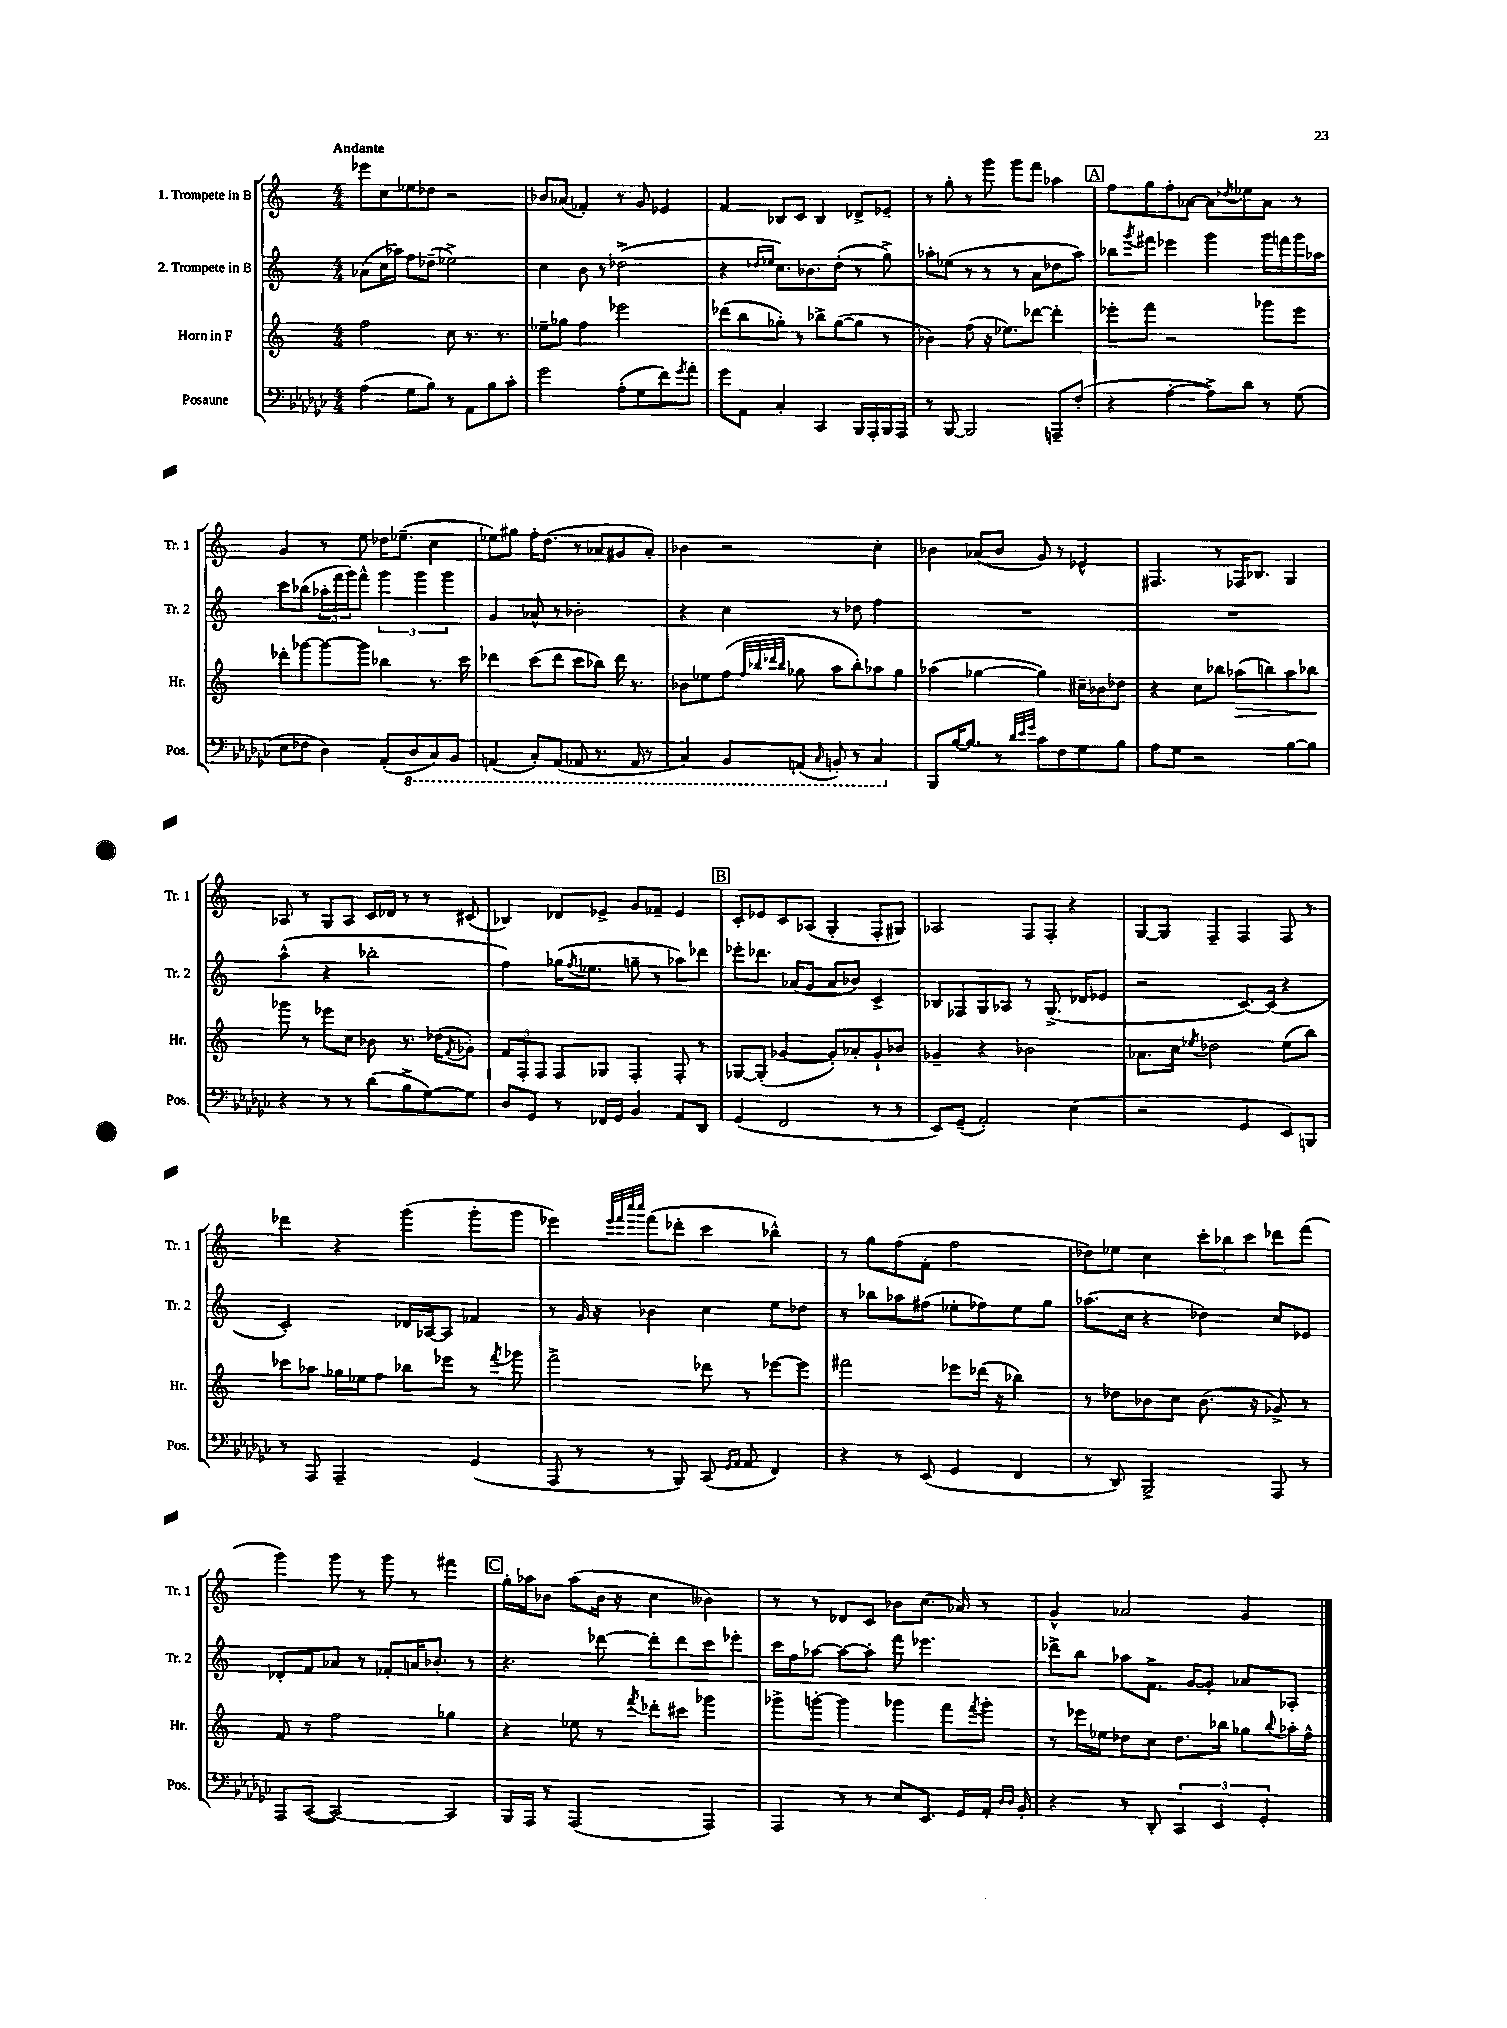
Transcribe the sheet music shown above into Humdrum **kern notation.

**kern	**kern	**dynam	**kern	**kern
*part4	*part3	*part3	*part2	*part1
*staff4	*staff3	*staff3	*staff2	*staff1
*I"Posaune	*I"Horn in F	*	*I"2. Trompete in B	*I"1. Trompete in B
*I'Pos.	*I'Hr.	*	*I'Tr. 2	*I'Tr. 1
*clefF4	*clefG2	*	*clefG2	*clefG2
*k[b-e-a-d-g-c-]	*k[]	*	*k[]	*k[]
*M4/4	*M4/4	*	*M4/4	*M4/4
=1	=1	=1	=1	=1
!	!	!	!	!LO:TX:a:B:t=Andante
(4A-\	2ff\	.	(8a-X\L	8eee-X\L
.	.	.	16cc\L	8cc\
.	.	.	16aa-X\JJ)	.
8G-\L	.	.	8ff\L	8ee-X\
8B-\J)	.	.	(8dd-X~\J	8dd-X\J
8r	8cc\	.	2ee-X^\)	2r
8AA-\L	8.r	.	.	.
8B-\	.	.	.	.
.	8.r	.	.	.
8c-'\J	.	.	.	.
=2	=2	=2	=2	=2
2g-\	8ee-X~\L	.	4cc\	8b-X/L
.	8gg-X\J	.	.	(8a-X/J
.	4ff\	.	8b\	4f-X'/)
.	.	.	8r	.
(8A-'\L	2eee-X\	.	(2dd-X^\	8r
8G-\	.	.	.	8g/
8f\)	.	.	.	4e-X/
8qg-/	.	.	.	.
8a-'\J	.	.	.	.
=3	=3	=3	=3	=3
8g-\L	(8ddd-X\L	.	4r	4f/
8AA-\J	8bb\	.	.	.
.	.	.	16qqdd-X/LL	.
.	.	.	16qqee-X/JJ	.
4C-'/	8gg-X'\J)	.	8.cc\L)	8B-X/L
.	8r	.	.	8c/J
.	.	.	8.b-X\	.
4CC-/	8bb-X^\L	.	.	4B-/
.	([8gg-\	.	(8dd-'\J	.
16BBB-/LL	8gg-\J]	.	8r	8d-X^/L
16AAA-'/	.	.	.	.
16BBB-/	8r	.	8gg^\)	8e-X~/J
16AAA-/JJ	.	.	.	.
=4	=4	=4	=4	=4
8r	4b-X\)	.	8aa-X'\L	8r
[8BBB-/	.	.	(8ee-X\J	8gg'\
2BBB-/]	(8ff\	.	8r	8r
.	16r	.	8r	8ggg\
.	8.ee-X\L)	.	.	.
.	.	.	8r	8ggg\L
.	[8ddd-X\J	.	8a\L	8fff\J
8AAAn~/L	4ddd-'\]	.	8dd-X\	4aa-X\
(8F'/J	.	.	8aa-\J)	.
!!LO:REH:place=s1:t=A
=5	=5	=5	=5	=5
4r	8eee-X'\L	.	8bb-X\L	8ff\L
.	.	.	8qggg/	.
.	8fff\J	.	8fff#X\J	8gg\
[4A-'\	2r	.	4eee-X\	8ff'\
.	.	.	.	[8a-X\J
8A-^\L])	.	.	4ggg\	8a-\L]
.	.	.	.	8qdd-X/
8d-\J	.	.	.	8ee-X\
8r	8ggg-X\L	.	16ggg\LL	8a-\J
.	.	.	16fffn\	.
(8G-\	8eee-\J	.	16ggg\	8r
.	.	.	16aa-X\JJ	.
!!LO:LB:g=z
=6	=6	=6	=6	=6
8E-\L	8ddd-X'\L	.	8ccc\L	4g/
8F-X\J	[8ggg-X\	.	(8bb-X\J	.
4D-\)	8ggg-\_	.	24aa-X'\LL	8r
.	.	.	24fff\	.
.	.	.	24ggg\J)	.
.	8ggg-\J]	.	8fff^^\J	8ee\
(8AA-'/L	4bb-X\	.	6ggg\	16dd-X\KL
.	.	.	.	(8.ee-X~\J
*8ba	*	*	*	*
8DD-/	.	.	.	.
.	.	.	6ggg\	.
8CC-/)	8.r	.	.	4cc\
.	.	.	6ggg\	.
8BBB-/J	.	.	.	.
.	16ccc\	.	.	.
=7	=7	=7	=7	=7
(4AAAn/	4ddd-X\	.	4g/	8ee-X\L)
.	.	.	.	8gg#X\J
8CC-'/L)	(8ccc\L	.	8a-X^^/	16ff'\KL
.	.	.	.	(8.dd\J
(8AAA/J	8ddd-\J	.	8r	.
8AAA-X/	8ccc\L	.	2b-X'\	8r
8.r	8bb-X\J)	.	.	8a-X/L
.	16ddd-\	.	.	8g#X/
16AAA-/	8.r	.	.	.
8r	.	.	.	8a-'/J)
=8	=8	=8	=8	=8
4CC-/)	8b-X\L	.	4r	4b-X\
.	8ee-X\	.	.	.
8BBB-/L	(8ff\J	.	4cc\	2r
.	32qqff/LLL	.	.	.
.	32qqbb-X/	.	.	.
.	32qqddd-X/	.	.	.
.	32qqbb-/JJJ	.	.	.
(8AAAn/J	8gg-X\	.	.	.
16qqCC-/	.	.	.	.
8BBBn'/)	8aa\L	.	8r	.
8r	8bb-'\)	.	8dd-X\	.
4CC-/	8aa-X\	.	4ff\	4cc'\
.	8gg-\J	.	.	.
=9	=9	=9	=9	=9
*X8ba	*	*	*	*
8BBB-/L	(4aa-X\	.	1r	4b-X\
[16B-/K	.	.	.	.
8.B-/J]	.	.	.	.
.	[4gg-X\	.	.	(8a-X/L
8r	.	.	.	8b-/J
32qqd-/LLL	.	.	.	.
32qqe-/	.	.	.	.
32qqg-/JJJ	.	.	.	.
8c-\L	4gg-\])	.	.	8g/)
8F\	.	.	.	8r
8G-\	16cc#X~\LL	.	.	4e-X^^/
.	16b-X\J	.	.	.
8B-\J	8dd-X\J	.	.	.
=10	=10	=10	=10	=10
8A-\L	4r	.	1r	4.F#X/
8G-\J	.	.	.	.
2r	8cc\L	.	.	.
.	8bb-X\J	.	.	8r
!	!	!LO:HP:b	!	!
.	(8aa-X\L	>	.	16F-X/KL
.	.	.	.	8.B-X/J
.	8bbn\)	.	.	.
[8B-\L	8aa-\	.	.	4G/
8B-\J]	8bb-X\J	.	.	.
.	.	]	.	.
!!LO:LB:g=z
=11	=11	=11	=11	=11
4r	8ggg-X\	.	(4aa^^\	8A-X/
.	8r	.	.	8r
8r	8eee-X\L	.	4r	8G/L
8r	8cc\J	.	.	8A-/J
(8d-\L	8b-X\	.	2bb-X'\	16c/LL
.	.	.	.	16d-X/JJ
8B-^\	8.r	.	.	8r
[8G-\)	.	.	.	8r
.	(16dd-X\KL	.	.	.
.	8qf/	.	.	.
8G-\J]	8g-X'\J)	.	.	(8c#X/
=12	=12	=12	=12	=12
8D-/L	12f/L	.	4ff\)	4B-X/)
.	12F'/	.	.	.
8GG-/J	.	.	.	.
.	12F/J	.	.	.
8r	8F/L	.	(16gg-X\KL	8d-X/L
.	.	.	8qff/	.
.	.	.	8.ee-X\J	.
16FF-X/LL	8G-X/J	.	.	8e-X^/J
16GG-/JJ	.	.	.	.
4BB-/	4F'/	.	8ggn~\	8g/L
.	.	.	8r	8f-X~/J
8AA-/L	8F'/	.	8aa-X\L)	4e-/
8DD-/J	8r	.	8ddd-X\J	.
!!LO:REH:place=s1:t=B
=13	=13	=13	=13	=13
(4GG-/	[8G-X/L	.	8eee-X'\L	8c'/L
.	(8G-'/J]	.	8.ddd-X\J	8e-X/
2FF/	[4g-X/	.	.	8c/
.	.	.	(16a-X/KL	.
.	.	.	8g/J	(8A-X/J
.	8g-'/L])	.	8a-/L	4G'/
.	8a-X'/	.	8b-X/J)	.
8r	8g-`/	.	4c^/	8F'/L
8r	8b-X/J	.	.	8G#X/J)
=14	=14	=14	=14	=14
8EE-/L)	4g-X~/	.	8B-X/L	2A-X/
(8GG-~/J	.	.	8F-X/	.
2AA-'/)	4r	.	8G/	.
.	.	.	8A-X/J	.
.	2b-X\	.	8r	8F/L
.	.	.	(8.G^/	8F'/J
(4E-\	.	.	.	4r
.	.	.	16d-X/KL	.
.	.	.	8e-X/J	.
=15	=15	=15	=15	=15
2r	8.a-X\L	.	2r	[8G/L
.	.	.	.	8G/J]
.	16cc\Jk	.	.	.
.	8qee-X/	.	.	.
.	2dd-X\	.	.	4F~/
4GG-/	.	.	[8.c/L)	4F/
.	.	.	(16c/Jk]	.
8EE-/L)	(8ee-\L	.	4r	8F/
8BBBn/J	8bb\J)	.	.	8r
!!LO:LB:g=z
=16	=16	=16	=16	=16
8r	8ccc-X\L	.	2c'/)	4ddd-X\
8AAA-/	8aa-X\J	.	.	.
2AAA-~/	16gg-X\LL	.	.	4r
.	16ee-X\J	.	.	.
.	8ff\J	.	.	.
.	8bb-X\L	.	16d-X/LL	(4ggg\
.	.	.	[16A-X/J	.
.	8eee-X\J	.	8A-/J]	.
(4GG-/	8r	.	4f-X/	8ggg'\L
.	8qfff/	.	.	.
.	8ggg-X\	.	.	8ggg\J
=17	=17	=17	=17	=17
8AAA-/	2fff^\	.	8r	4eee-X\)
8r	.	.	16g/	.
.	.	.	16r	.
.	.	.	.	32qqeee-/LLL
.	.	.	.	32qqfff/
.	.	.	.	32qqcccc/
.	.	.	.	32qqcccc/JJJ
8r	.	.	4b-X\	(8fff\L
8BBB-/)	.	.	.	8ddd-X'\J
(8CC-/	8ddd-X\	.	4cc\	4ccc\
16qqGG-/LL	.	.	.	.
16qqAA-/JJ	.	.	.	.
8AA-/	8r	.	.	.
4FF/)	[8eee-X\L	.	8ee\L	4bb-X^^\)
.	8eee-\J]	.	8dd-X\J	.
=18	=18	=18	=18	=18
4r	2fff#X\	.	8r	8r
.	.	.	8bb-X\L	8gg\L
8r	.	.	8aa-X\	(8ff\
(8EE-/	.	.	(8ff#X\J	8f'\J
4GG-/	8eee-X\L	.	8ee-X'\L	2ff\
.	(16ddd-X\Jk	.	8ff-X\)	.
.	16r	.	.	.
4FF/	4bb-X\)	.	8ee-\	.
.	.	.	8gg\J	.
=19	=19	=19	=19	=19
8r	8r	.	(8.aa-X\L	8dd-X\L)
8DD-/)	8dd-X\L	.	.	8ee-X\J
.	.	.	16cc\Jk	.
2BBB-^/	8b-X\	.	4r	4cc\
.	8cc\J	.	.	.
.	(8.b-\	.	4dd-X\)	12ccc'\L
.	.	.	.	12bb-X\
.	.	.	.	12ccc\J
.	16r	.	.	.
8AAA-/	8g-X^/)	.	8cc/L	8ddd-X\L
8r	8r	.	8e-X/J	(8fff\J
!!LO:LB:g=z
=20	=20	=20	=20	=20
8AAA-/L	8f/	.	8d-X'/L	4ggg\)
([8CC-/J	8r	.	8f/	.
2CC-/_)	2ff\	.	8a-X/J	8ggg\
.	.	.	8r	8r
.	.	.	8f-X'/L	8ggg\
.	.	.	16an/K	8r
.	.	.	8.b-X'/J	.
4CC-/]	4gg-X\	.	.	4fff#X\
.	.	.	8r	.
!!LO:REH:place=s1:t=C
=21	=21	=21	=21	=21
16BBB-/LL	4r	.	4.r	16gg'\LL
16AAA-/JJ	.	.	.	16aa-X\J
8r	.	.	.	8b-X\J
(2AAA-/	8ee-X\	.	.	(8aa-\L
.	8r	.	[8ddd-X\	16b-\Jk
.	.	.	.	16r
.	8qfff/	.	.	.
.	8ddd-X'\L	.	8ddd-'\L]	4cc\
.	8ccc#X\J	.	8ddd-\	.
4AAA-/)	4ggg-X\	.	8ccc\	4b--X\)
.	.	.	8eee-X'\J	.
=22	=22	=22	=22	=22
4AAA-/	8ggg-X^\L	.	16ccc\LL	8r
.	.	.	16ff\J	.
.	[8gggn'\J	.	[8aa-X\J	8r
8r	4ggg\]	.	8aa-\L_	8d-X/L
8r	.	.	8aa-'\J]	8c/J
8E-/L	4ggg-X\	.	8fff\	8b-X\L
8.EE-/J	.	.	4.eee-X\	(8.cc\J
.	8fff\L	.	.	.
16GG-/LL	.	.	.	16a-X/)
.	8qfff/	.	.	.
16AA-'/JJ	8ggg-'\J	.	.	8r
16qqD-/LL	.	.	.	.
16qqD-/JJ	.	.	.	.
16BB-'/	.	.	.	.
=23	=23	=23	=23	=23
4r	8r	.	8ddd-X^\L	4g^^/
.	16eee-X\LL	.	8bb\J	.
.	16ee-X\JJ	.	.	.
8r	8dd-X\L	.	8aa-X\L	2a-X/
8DD-'/	8cc\J	.	8.f^\J	.
6CC-/	8.dd-\L	.	.	.
.	.	.	[16g/KL	.
.	.	.	8g'/J]	.
6EE-/	.	.	.	.
.	16bb-X\Jk	.	.	.
.	8gg-X\L	.	8a-X/L	4g/
6GG-'/	.	.	.	.
.	8qqbb-/	.	.	.
.	16aa-X'\L	.	8A-X'/J	.
.	16ff^^\JJ	.	.	.
==	==	==	==	==
*-	*-	*-	*-	*-
